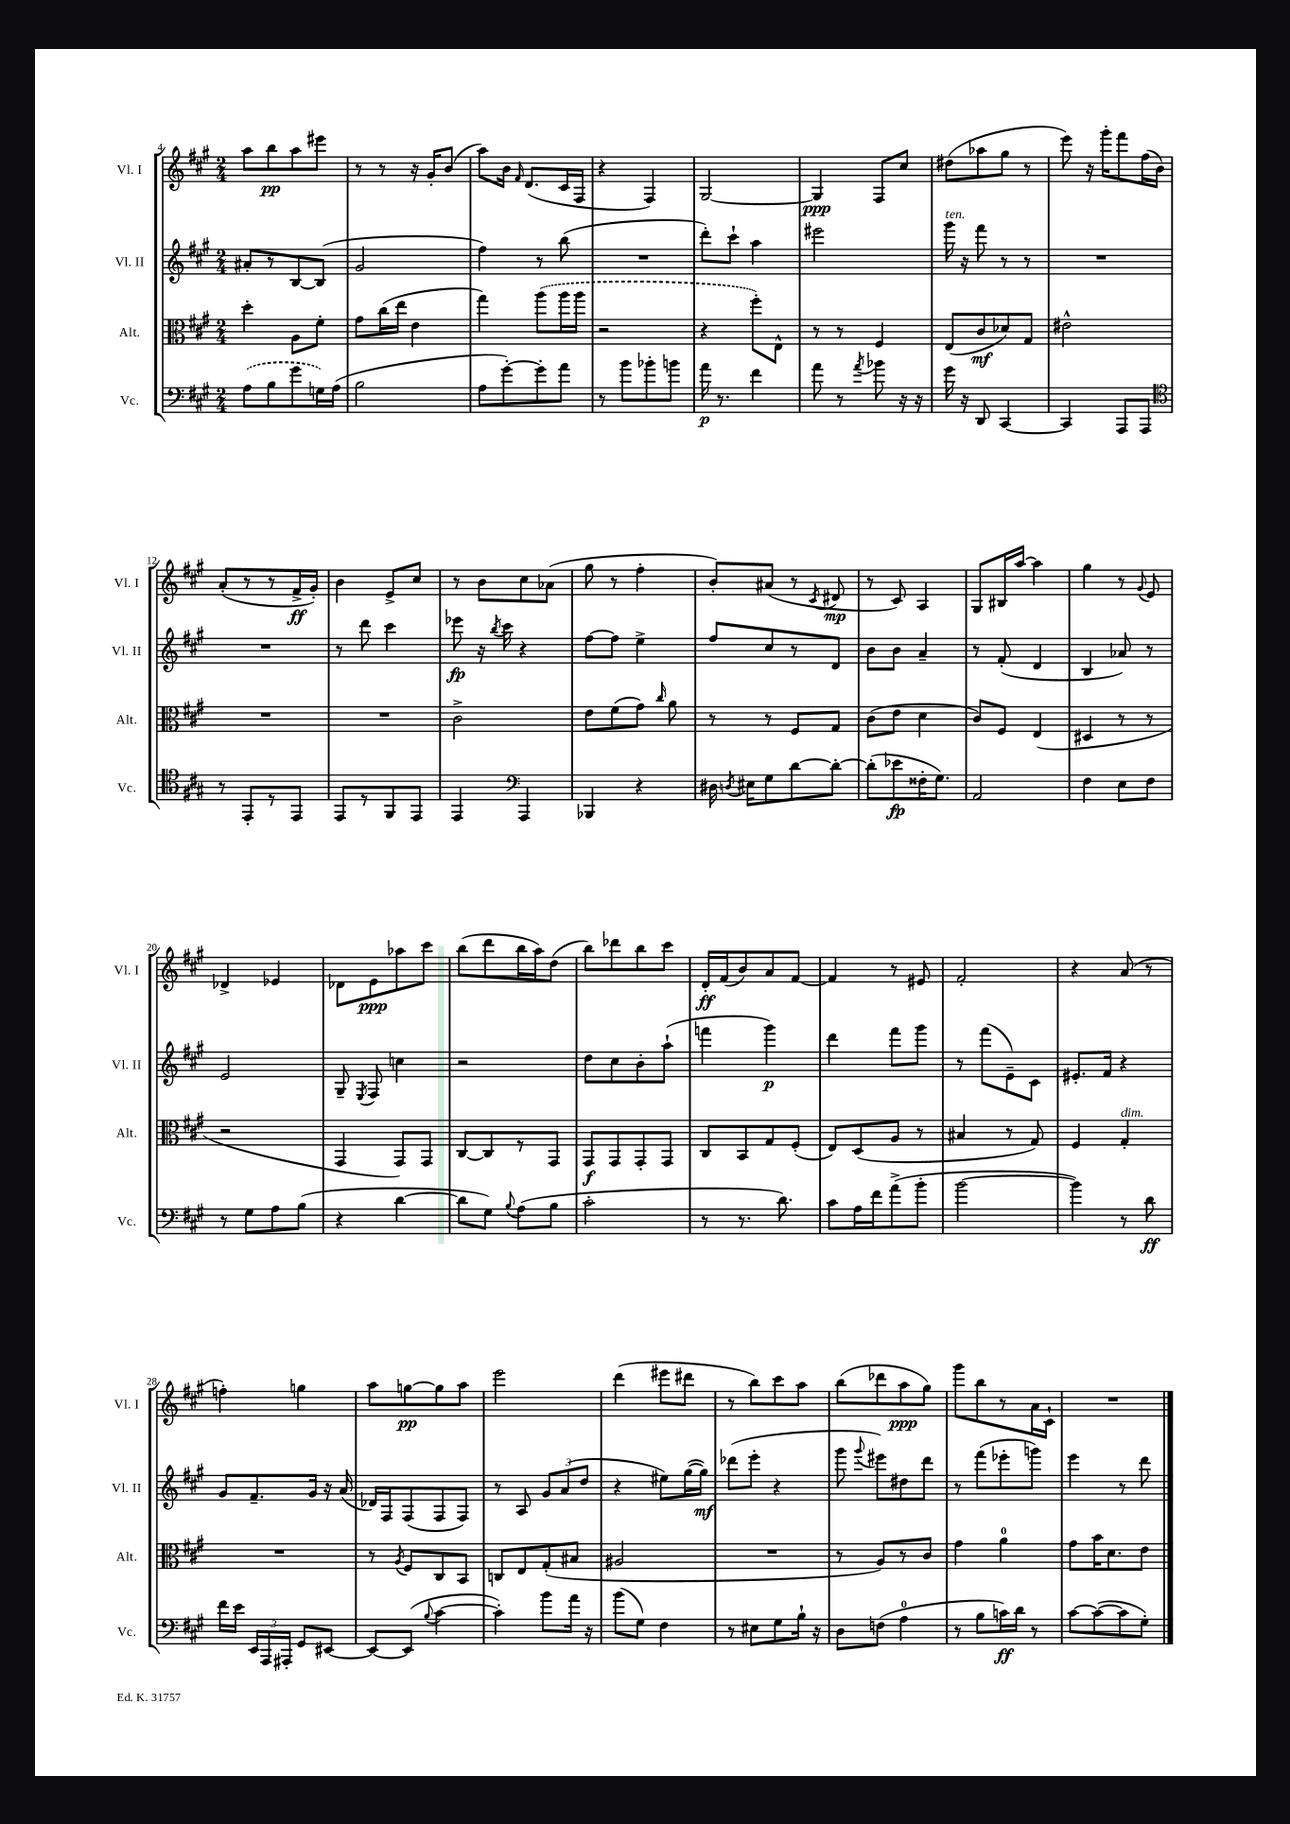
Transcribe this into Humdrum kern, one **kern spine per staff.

**kern	**kern	**kern	**kern
*staff4	*staff3	*staff2	*staff1
*clefF4	*clefC3	*clefG2	*clefG2
*k[f#c#g#]	*k[f#c#g#]	*k[f#c#g#]	*k[f#c#g#]
*M2/4	*M2/4	*M2/4	*M2/4
(8A	4dd'	8a#'	8aa
8B	.	8r	8bb
8g#	8A	[8B	8aa
16G)	8f#'	(8B]	8eee#
(16A	.	.	.
=	=	=	=
2B	8g#	2g#	8r
.	(16cc#	.	8r
.	16ee	.	.
.	4e	.	16r
.	.	.	16g#'
.	.	.	(8b
=	=	=	=
8A	4gg#)	4ff#)	8aa)
[8g#')	.	.	16b
.	.	.	16qqf#
.	.	.	(8.d
8g#']	(8aa	8r	.
8a	16aa	(8bb	16c#
.	16aa	.	16F#
=	=	=	=
8r	2r	2r	4r
8b	.	.	.
8b-'	.	.	4F#)
8b	.	.	.
=	=	=	=
16a	4r	8ddd')	[2G#
8.r	.	.	.
.	.	8ccc#`	.
4f#	8ff#')	4aa	.
.	8E^^	.	.
=	=	=	=
8a	8r	2eee#	4G#]
8r	8r	.	.
8qa	.	.	.
8b-	4F#	.	8F#
16r	.	.	8cc#
16r	.	.	.
=	=	=	=
16g#	(8E	16ggg#	(8dd#
16r	.	16r	.
8DD	8c#	8fff#	8aa-
[4CC#	8d-)	8r	8gg#
.	8G#	8r	8r
=	=	=	=
4CC#]	2e#^^	2r	8eee)
.	.	.	16r
.	.	.	16ggg#'
8AAA	.	.	8fff#
8AAA	.	.	(16ff#
.	.	.	16b)
=	=	=	=
*clefC4	*	*	*
8r	2r	2r	(8a'
8EE'	.	.	8r
8r	.	.	8r
8EE	.	.	16f#^
.	.	.	16g#')
=	=	=	=
8EE	2r	8r	4b
8r	.	8ddd	.
8FF#	.	4ccc#	8e^
8EE	.	.	8cc#
=	=	=	=
4EE	2c#^	8eee-	8r
.	.	16r	8b
.	.	8qbb	.
.	.	16ccc#	.
*clefF4	*	*	*
4AAA	.	4r	8cc#
.	.	.	(8a-
=	=	=	=
4BBB-	8e	[8ff#	8gg#
.	(8f#	8ff#]	8r
4r	8g#)	4ee^	4ff#'
.	16qqcc#	.	.
.	8a	.	.
=	=	=	=
16D#	8r	8ff#	8b')
8qD	.	.	.
16E#	.	.	.
8G#	8r	8cc#	(8a#
[8d	8F#	8r	8r
.	.	.	8qc#
8d'_	8G#	8d	8d#
=	=	=	=
(8d']	(8c#	8b	8r
8e-	8e	8b	8c#)
16F##'	4d	4a~	4A
8.G#)	.	.	.
=	=	=	=
2AA	8c#)	8r	8G#
.	8F#	(8f#'	16B#
.	.	.	[16aa
.	(4E	4d	4aa]
=	=	=	=
4F#	4D#	4B	4gg#
8E	8r	8a-)	8r
.	.	.	8qqg#
8F#	8r	8r	8e
=	=	=	=
8r	2r	2e	4d-^
8G#	.	.	.
8A	.	.	4e-
(8B	.	.	.
=	=	=	=
4r	4GG#	8G#~	8d-
.	.	8qE	.
.	.	8F#	8e
[4d	8GG#)	4cc	8aa-
.	8GG#	.	8ccc#
=	=	=	=
8d]	[8C#	2r	(8bb
8G#)	8C#]	.	8ddd
8qqB	.	.	.
(8A	8r	.	16bb
.	.	.	16aa)
8B	8GG#	.	(8dd
=	=	=	=
2c#'	8GG#	8dd	8bb)
.	8GG#	8cc#	8ddd-
.	8GG#'	8b'	8bb
.	8GG#	(8aa`	8ccc#
=	=	=	=
8r	8C#	4fff	16d'
.	.	.	(16f#
8.r	8BB	.	8b)
.	8G#	4ggg#)	8a
8.d)	.	.	.
.	(8F#'	.	[8f#
=	=	=	=
8c#	8E)	4ddd	4f#]
16A	(8D	.	.
16f#	.	.	.
(8a^	8A	8fff#	8r
8b'	8r	8ggg#	8e#
=	=	=	=
[2b	4B#	8r	2f#'
.	.	(8fff#	.
.	8r	8e~)	.
.	8G#)	8c#	.
=	=	=	=
4b])	4F#	8.e#'	4r
.	.	16f#	.
8r	4G#'	4r	(8a
8d	.	.	8r
=	=	=	=
16f#	2r	8g#	4ff')
16e	.	.	.
24EE	.	8.f#~	.
24AAA	.	.	.
24AAA#'	.	.	.
8GG#	.	.	4gg
.	.	16g#	.
[8EE#	.	16r	.
.	.	(16a	.
=	=	=	=
8EE#_	8r	16d-)	8aa
.	.	16F#	.
.	8qA	.	.
(8EE#]	8F#	(8F#	[8gg
8qqB	.	.	.
[4c#	8C#	8F#	8gg]
.	8BB	8F#)	8aa
=	=	=	=
4c#'])	8C	8r	2eee
.	8E	8A	.
8b	(8G#'	12g#	.
.	.	(12a	.
16a	8B#	.	.
.	.	12dd	.
16r	.	.	.
=	=	=	=
(8b	2A#	4r	(4ddd
8G#)	.	.	.
4F#	.	8ee#)	8eee#
.	.	([16gg#	8ddd#
.	.	16gg#])	.
=	=	=	=
8r	2r	(8ddd-	8r
8E#	.	8eee'	8bb)
8G#	.	4r	8ccc#
16B`	.	.	8aa
16r	.	.	.
=	=	=	=
8D	8r	8ggg#	(8bb
.	.	8qqggg#	.
(8F	8A)	8eee#)	8ddd-
4A	8r	8dd#	8aa
.	8c#	8ddd	8gg#)
=	=	=	=
8r	4g#	8r	8ggg#
8B	.	(8fff#	8bb
16c)	4a	8eee-'	8r
16d	.	.	.
8r	.	8ggg)	16a
.	.	.	16c#`
=	=	=	=
[8c#	8g#	4eee	2r
(8c#_	16b	.	.
.	8.d	.	.
8c#]	.	8r	.
8G#')	8e	8ddd	.
==	==	==	==
*-	*-	*-	*-
